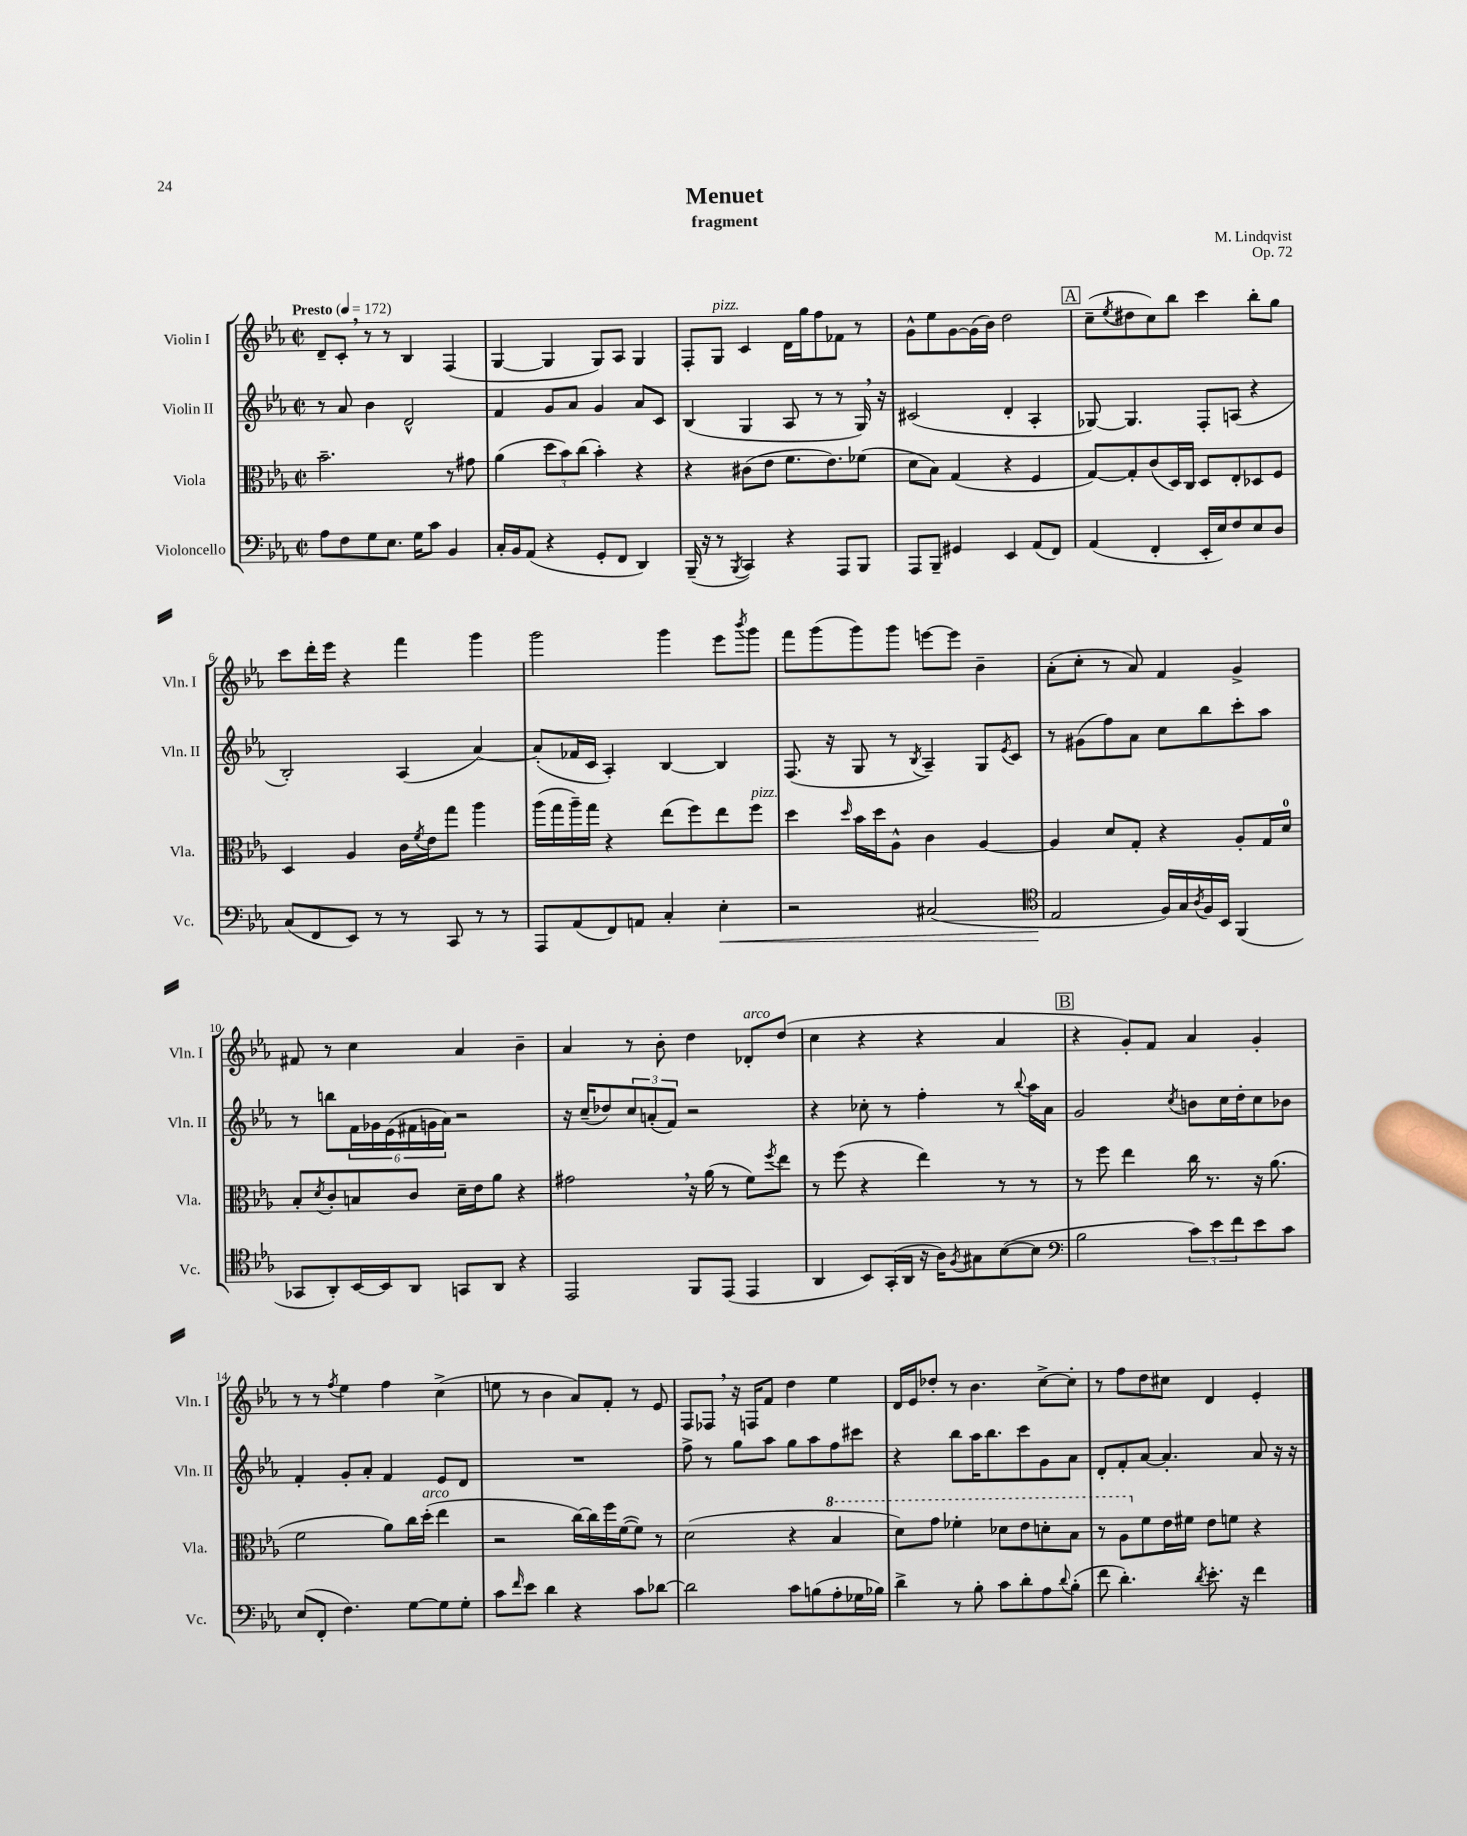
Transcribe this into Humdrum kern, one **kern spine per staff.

**kern	**kern	**kern	**kern
*staff4	*staff3	*staff2	*staff1
*clefF4	*clefC3	*clefG2	*clefG2
*k[b-e-a-]	*k[b-e-a-]	*k[b-e-a-]	*k[b-e-a-]
*M2/2	*M2/2	*M2/2	*M2/2
*met(c|)	*met(c|)	*met(c|)	*met(c|)
*MM172	*MM172	*MM172	*MM172
8A-	2.b-~	8r	8d~
8F	.	8a-	8c'
8G	.	4b-	8r
8.E-	.	.	8r
.	.	2d^^	4B-
16G	.	.	.
8c	.	.	.
4BB-	8r	.	(4F
.	8g#	.	.
=	=	=	=
16C'	(4a-	4f	[4G
16BB-	.	.	.
(8AA-	.	.	.
4r	12dd	8g	4G]
.	12b-)	.	.
.	.	8a-	.
.	(12cc	.	.
8GG'	4b-')	4g	8G)
8FF	.	.	8A-
4DD)	4r	8a-	4G
.	.	8c	.
=	=	=	=
(16BBB-~	4r	(4B-	8F'
16r	.	.	.
8r	.	.	8G
8qBBB-	.	.	.
4CC)	(8c#	4G	4c
.	8e-	.	.
4r	8.f	8A-	16d
.	.	.	16gg
.	.	8r	8ff
.	8.e-)	.	.
8AAA-	.	8r	8f-
8BBB-	(8f-	16G)	8r
.	.	16r	.
=	=	=	=
8AAA-	8d	(2c#	8g^^
8BBB-~	8B-)	.	8ee-
4GG#	(4G	.	[8g
.	.	.	(16g]
.	.	.	16b-)
4EE-	4r	4d'	2dd
(8AA-	4F	4A-'	.
8FF)	.	.	.
=	=	=	=
(4AA-	[8G)	[8G-)	(8cc~
.	.	.	8qee-
.	8G']	4.G-]	8dd#
4FF'	(8c	.	8cc)
.	16D)	.	8bb-
.	16C	.	.
16EE-'	8D	8F'	4ccc
16E-)	.	.	.
8F	8E-'	(8A	.
8E-	8D-	4r	8bb-'
8D	8F	.	8gg
=	=	=	=
(8C	4D	2B-')	8ccc
8FF	.	.	16ddd'
.	.	.	16eee-
8EE-)	4A-	.	4r
8r	.	.	.
8r	16c	(4A-	4fff
.	8qf	.	.
.	16e-	.	.
8CC	8gg	.	.
8r	4aa-	[4a-)	4ggg
8r	.	.	.
=	=	=	=
8AAA-	(16aa-	(8a-']	2ggg
.	16gg	.	.
(8AA-	16aa-~)	16f-	.
.	16gg	16c	.
8FF)	4r	4A-')	.
8AA	.	.	.
4C'	(8ee-	[4B-	4ggg
.	8ff)	.	.
4E-'	8ee-	4B-]	8eee-
.	.	.	8qbbb-
.	8ff	.	8ggg
=	=	=	=
2r	4dd	(8.F	8fff
.	.	.	(8ggg
.	.	16r	.
.	16qqdd	.	.
.	16b-	8G	8ggg)
.	16dd	.	.
.	8A-^^	8r	8ggg
.	.	8qB-	.
(2C#	4c	4A-~)	[8eee
.	.	.	8eee]
.	[4A-	8G	4b-~
.	.	8qe-	.
.	.	8c	.
=	=	=	=
*clefC4	*	*	*
2E-	4A-]	8r	(8a-'
.	.	(8g#	8cc'
.	8d	8ff)	8r
.	8G'	8a-	8a-)
16F)	4r	8cc	4f
16G	.	.	.
8qA-	.	.	.
16F	.	8bb-	.
16BB-	.	.	.
(4FF	8A-'	8ccc'	4g^
.	16G	8aa-	.
.	16d	.	.
=	=	=	=
8GG-	8B-'	8r	8f#
.	8qd	.	.
8AA-')	8c'	8bb	8r
[16BB-	8B	24f	4cc
.	.	24g-	.
16BB-]	.	.	.
.	.	(24e-	.
8AA-	8c	24f#	.
.	.	24g	.
.	.	24a-)	.
8GG	16d~	2r	4a-
.	16e-	.	.
8AA-	8a-	.	.
4r	4r	.	4b-~
=	=	=	=
2EE-	2g#	16r	4a-
.	.	(16cc~	.
.	.	8dd-)	.
.	.	12cc	8r
.	.	(12a'	.
.	.	.	8b-'
.	.	12f)	.
8FF	16r	2r	4dd
.	(16a-	.	.
(8EE-	8r	.	.
4EE-	8f)	.	8d-'
.	8qff	.	.
.	8ee-	.	(8dd
=	=	=	=
4AA-	8r	4r	4cc
.	(8ff	.	.
8BB-)	4r	8cc-'	4r
(16GG'	.	8r	.
16AA-	.	.	.
16r	4ee-)	4ff'	4r
16A-)	.	.	.
8qF	.	.	.
8G#	.	.	.
([8B-	8r	8r	4a-
.	.	8qqbb-	.
8B-]	8r	16aa-	.
.	.	16a-	.
=	=	=	=
*clefF4	*	*	*
2B-	8r	2g	4r
.	8ff	.	.
.	4ee-	.	8g')
.	.	.	8f
.	.	8qcc	.
12c)	16cc	8b	4a-
.	8.r	.	.
12e-	.	.	.
.	.	16cc	.
12f	.	.	.
.	.	16dd'	.
8e-	16r	8cc	4g'
.	(8.a-	.	.
8c	.	8b-	.
=	=	=	=
(8E-	2f	4f'	8r
8FF'	.	.	8r
.	.	.	8qff
4.F)	.	8g'	4ee-
.	.	8a-'	.
.	8a-)	4f	4ff
[8G	16cc	.	.
.	(16dd'	.	.
8G]	4ee-	8e-	(4cc^
8G'	.	8d	.
=	=	=	=
8c	2r	1r	8ee
16qqf	.	.	.
8e-	.	.	8r
4d	.	.	4b-
4r	[16cc)	.	8a-)
.	16cc]	.	.
.	16ff	.	8f'
.	([16f	.	.
8c	8f])	.	8r
[8d-	8r	.	8e-
=	=	=	=
2d-]	(2d	8ff^	8F
.	.	8r	8F-
.	.	8gg	16r
.	.	.	16F
.	.	8aa-	8f
8c	4r	8gg	4dd
(8B	.	8aa-	.
8A-'	4b-	8ff	4ee-
16G-	.	8ccc#	.
16B-)	.	.	.
=	=	=	=
4d^	8dd)	4r	16d
.	.	.	16e-
.	8gg	.	8dd-'
8r	4ff-'	8bb-	8r
8B-'	.	16aa-	4.b-
.	.	8.bb-	.
8c	8dd-	.	.
8d'	8ee-	8ccc	.
8A-	8dd'	8g	[8cc^
8qqd	.	.	.
(8B-'	8b-	8a-	8cc']
=	=	=	=
8f	8r	8d'	8r
4.d')	8a-	8f'	8ff
.	8f	[8a-	8dd
.	16e-	4.a-']	8cc#
.	16f#	.	.
8qd	.	.	.
8.e-'	8e-	.	4d
.	8f	.	.
16r	.	.	.
4f	4r	8a-	4e-'
.	.	16r	.
.	.	16r	.
==	==	==	==
*-	*-	*-	*-
